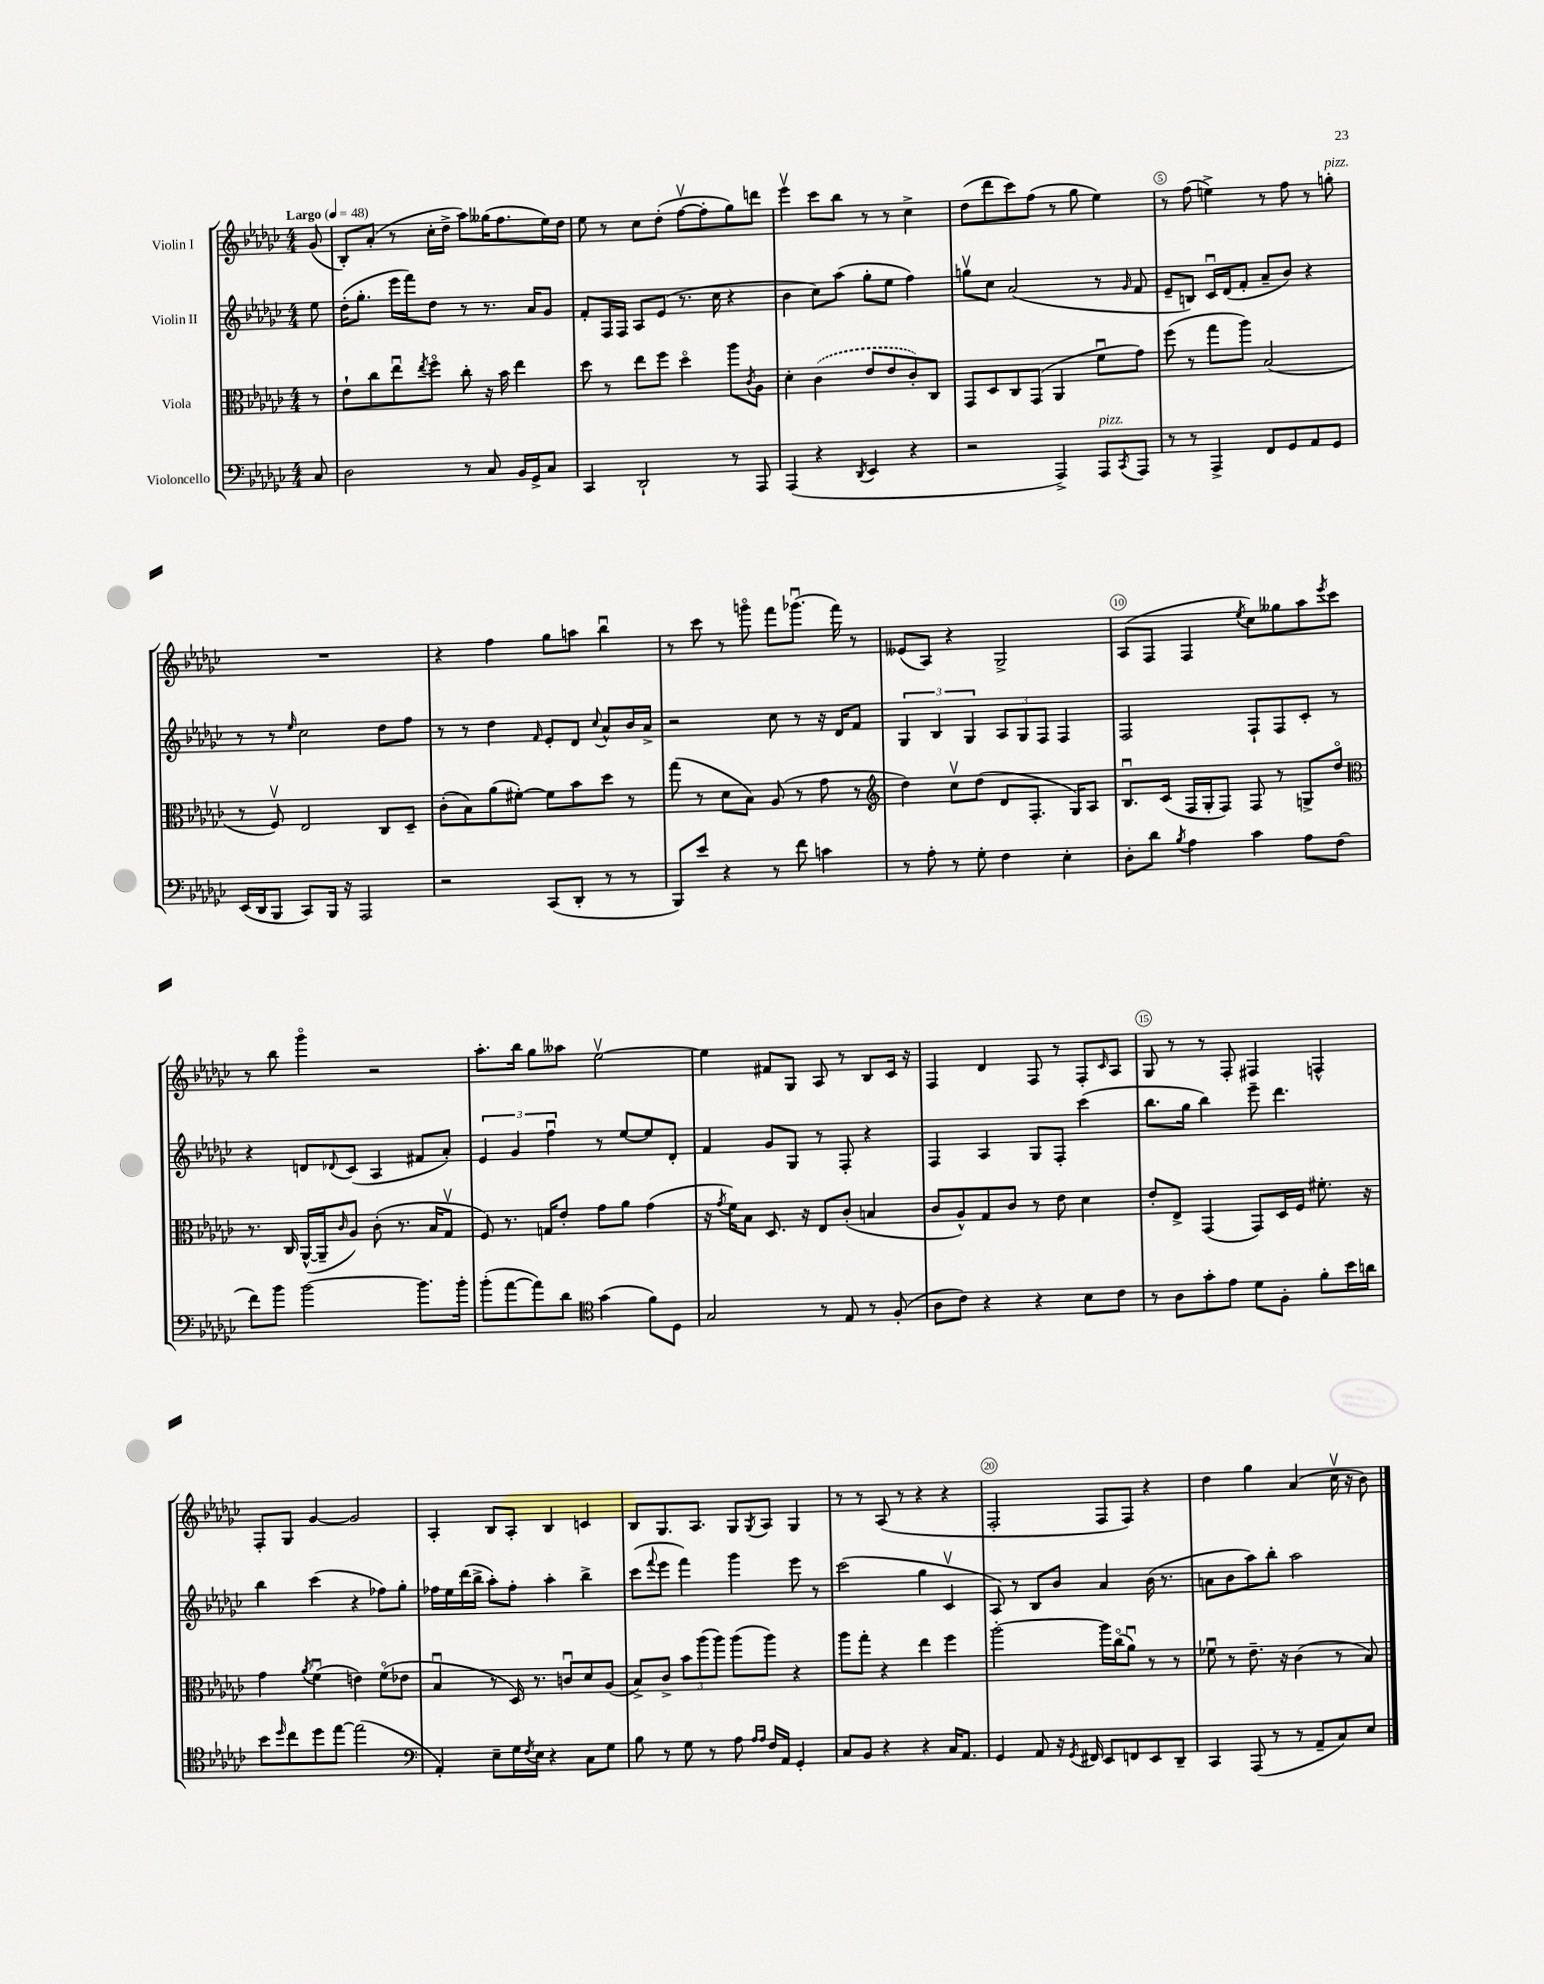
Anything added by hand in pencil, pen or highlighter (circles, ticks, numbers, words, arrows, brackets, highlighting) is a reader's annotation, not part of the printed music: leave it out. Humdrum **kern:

**kern	**kern	**kern	**kern
*staff4	*staff3	*staff2	*staff1
*clefF4	*clefC3	*clefG2	*clefG2
*k[b-e-a-d-g-c-]	*k[b-e-a-d-g-c-]	*k[b-e-a-d-g-c-]	*k[b-e-a-d-g-c-]
*M4/4	*M4/4	*M4/4	*M4/4
*MM48	*MM48	*MM48	*MM48
8C-/	8r	8ee-\	(8g-/
=	=	=	=
2D-\	8e-`\L	(16dd-'\LK	8B-'/L)
.	.	8.gg-'\J	.
.	8cc-\	.	(8a-'/J
.	8ee-u\	16eee-\LL	8r
.	.	16fff\J)	.
.	8qee-/	.	.
.	8ffo\J	8dd-\J	16cc-'\LL
.	.	.	16dd-^\JJ
8r	8cc-'\	8r	8aa-\L)
8C-/	16r	8.r	(16gg--\K
.	16b-\	.	8.ff\
16BB-/LL	4ee-\	.	.
16GG-^/J	.	16a-/LK	.
8C-/J	.	8g-/J	16ee-\L)
.	.	.	16dd-\JJ
=	=	=	=
4CC-/	8dd-\	8f'/L	8ee-\
.	8r	16F/L	8r
.	.	16F/JJ	.
2DD-`/	8ee-\L	8A-/L	8cc-\L
.	8ff\J	(8e-/J	(8dd-'\J
.	4dd-o\	8.r	[8ffv\L
.	.	.	8ff'\]
.	.	16cc-\	.
8r	8aa-\L	4r	8gg-\)
.	8qc-/	.	.
8AAA-/	8A-\J	.	8ddd\J
=	=	=	=
(4AAA-/	4d-'\	4b-\	4eee-v\
4r	(4c-\	8cc-\L)	8ccc-\L
.	.	(8aa-\J	8bb-\J
8qDD-/	.	.	.
4EE-/	8e-/L	8gg-'\L	8r
.	8e-/	8ee-\J	8r
4r	8c-'/)	4ff\)	4cc-^\
.	8C-/J	.	.
=	=	=	=
2r	8GG-/L	8ggv\L	(8dd-\L
.	8D-/	8cc-\J	8ddd-\
.	8C-/	(2a-/	8ccc-\)
.	(8GG-/J	.	(8ff\J
4AAA-^/)	4AA-/	.	8r
.	.	.	8gg-\
8AAA-/L	8fu\L	8r	4ee-\)
8qCC-/	.	16qqg-/	.
8AAA-/J	8g-\J)	8f/	.
=	=	=	=
8r	(8ff\	8e-~/L	8r
8r	8r	8B/J)	(8ff\
4AAA-^/	8gg-\L	16c-u/LL	4ee^\)
.	.	(16d-/J	.
.	8aa-\J)	8f'/J	.
8FF/L	(2B-/	8a-~/L	8r
8GG-/	.	8b-/J)	8ff\
8AA-/	.	4r	8r
8GG-/J	.	.	8gg'\
=	=	=	=
(16EE-/LL	8r	8r	1r
16DD-/J	.	.	.
8BBB-/J	8Fv/)	8r	.
.	.	16qqee-/	.
8CC-/L)	2E-/	2cc-\	.
16BBB-/Jk	.	.	.
16r	.	.	.
2AAA-/	.	.	.
.	8C-/L	8dd-\L	.
.	8D-~/J	8ff\J	.
=	=	=	=
2r	(8c-'\L	8r	4r
.	8B-\)	8r	.
.	(8a-\	4dd-\	4ff\
.	[8f#'\J)	.	.
.	.	16qqf/	.
(8CC-/L	8f#\]L	8e-'/L	8gg-\L
8DD-'/J	8b-\	8d-/J	8aa\J
.	.	8qqcc-/	.
8r	8dd-\J	8a-^^/L	4bb-u\
8r	8r	16b-/L	.
.	.	16a-^/JJ	.
=	=	=	=
8BBB-/L)	(8gg-\	2r	8r
8e-/J	8r	.	8ccc-\
4r	8d-\L	.	8r
.	8B-\J)	.	8gggo\
8r	(8A-/	8cc-\	8fff\L
8f\	8r	8r	(8.ggg-u\J
4c\	8g-\	16r	.
.	.	16d-/LK	16fff\)
.	8r	8f/J	8r
=	=	=	=
*	*clefG2	*	*
8r	4dd-\)	6G-/	(8e--/L
8A-'\	.	.	8A-/J)
.	.	6B-/	.
8r	8cc-v\L	.	4r
.	.	6G-/	.
8G-'\	(8dd-\J	.	.
4F\	8d-/L	12A-/L	2G-^/
.	.	12G-/	.
.	8.F'/J	.	.
.	.	12F/J	.
4E-'\	.	4F/	.
.	16G-/LK)	.	.
.	8A-/J	.	.
=	=	=	=
8D-'\L	8.B-u/L	2F/	(8A-/L
8d-\J	.	.	8F/J
.	(16c-/Jk	.	.
8qB-/	.	.	.
4A-\	16F/LL	.	4F/
.	16G-'/J	.	.
.	8F/J)	.	.
.	.	.	8qee-/
4c-\	8F/	8F`/L	8cc-\L)
.	8r	8F/	8gg--\
8A-\L	8G^/L	8c-'/J	8aa-\
.	.	.	8qeee-/
(8F\J	8dd-o/J	8r	8ccc-\J
=	=	=	=
*	*clefC3	*	*
8f\L)	8.r	4r	8r
8b-\J	.	.	8bb-\
.	16C-/	.	.
[2b-\	([16AA-^^/LL	8d/L	4ggg-o\
.	16AA-~/]J	.	.
.	16qqc-/	8qqd-/	.
.	8A-/J)	(8c-/J	.
.	(8c-'\	4A-/	2r
.	8.r	.	.
8.b-\]L	.	8f#/L	.
.	16B-/LK	.	.
.	8G-v/J	8a-'/J)	.
16b-'\Jk	.	.	.
=	=	=	=
(8b-'\L	8F/)	6e-/	8.aa-'\L
[8a-\	8.r	.	.
.	.	6g-/	.
.	.	.	16bb-\Jk
8a-\])	.	.	8gg-\L
.	16G/LK	.	.
.	.	6ffu\	.
8d-\J	8e-'/J	.	8aa--\J
*clefC4	*	*	*
(4g-\	8g-\L	8r	[2ee-v\
.	8a-\J	[8ee-/L	.
8f\L)	(4g-\	8ee-/]	.
8D-\J	.	8d-'/J	.
=	=	=	=
2G-/	16r	4f/	4ee-\]
.	8qg-/	.	.
.	16f\LK)	.	.
.	8B-\J	.	.
.	8.D-/	8g-/L	8f#/L
.	.	8G-/J	8G-/J
.	16r	.	.
8r	8E-/L	8r	8A-/
8E-/	(8c-'/J	8F'/	8r
8r	4B/	4r	8B-/L
(8F'/	.	.	16c-/Jk
.	.	.	16r
=	=	=	=
8A-\L	8c-/L	4F/	4F/
8c-\J)	8A-^^/)	.	.
4r	8G-/	4A-/	4d-/
.	8c-/J	.	.
4r	8r	8G-/L	8F/
.	8e-\	8F'/J	8r
8B-\L	4d-\	(4ccc-\	8F'/L
.	.	.	16qqc-/
8c-\J	.	.	8A-/J
=	=	=	=
8r	8e-'/L	8.bb-\L	8G-/
8A-\L	8E-^/J	.	8r
.	.	16gg-\Jk	.
8g-'\	(4GG-/	4bb-\)	8r
8e-\J	.	.	8F'/
8d-\L	8GG-/L)	8eee-~\	4F#/
8F'\J	16D-/L	4.ddd-\	.
.	16F/JJ	.	.
8f'\L	8.f#'\	.	4F^^/
16b-\L	.	.	.
16a\JJ	16r	.	.
=	=	=	=
8b-\L	4g-\	4bb-\	8F'/L
16qqdd-/	.	.	.
8cc-\	.	.	8G-/J
.	8qa-/	.	.
8dd-\	(4fu\	(4ccc-\	[4g-/
[8ee-\J	.	.	.
(2ee-\]	4e\)	4r	2g-/]
.	(8fo\L	8ff-\L)	.
.	8e-\J	8gg-'\J	.
=	=	=	=
*clefF4	*	*	*
4AA-'/)	4B-u/	16ff-\LL	4A-'/
.	.	16ee-\	.
.	.	(16ddd-\	.
.	.	16bb-^\JJ	.
8E-~\L	8r	8aa-'\L)	8B-/L
16G-\L	16D-/)	8ff-'\J	8A-'/J
8qF/	.	.	.
16E-\JJ	8.r	.	.
4r	.	4aa-'\	4B-/
.	8cu/L	.	.
8C-\L	8d-/	4bb-^\	4c/
8G-\J	(8A-/J	.	.
=	=	=	=
8B-\	8B-^/L)	(8ccc-\L	8B-/L
.	.	8qqfff/	.
8r	8c-^/J	8eee-\J	8.G-/
8G-\	12b-\L	4fff\)	.
.	.	.	8.A-/J
.	(12aa-\	.	.
8r	.	.	.
.	12aa-\J)	.	.
8A-\	(8aa-\L	4ggg-\	8G-/L
16qqA-/LL	.	.	.
16qqA-/JJ	.	.	8qG-/
16F/LL	8aa-\J)	.	8A-/J
16AA-/JJ	.	.	.
4GG-'/	4r	8eee-\	4G-/
.	.	8r	.
=	=	=	=
8C-/L	8aa-\L	(2ccc-\	8r
8BB-/J	8gg-'\J	.	8r
4r	4r	.	(8A-/
.	.	.	8r
4r	4ee-\	4gg-\	4r
16C-/LK	4ff\	4c-v/	4r
8.AA-/J	.	.	.
=	=	=	=
4GG-/	[2aa-'\	8A-/)	2F'/
.	.	8r	.
8AA-/	.	8B-/L	.
16r	.	8b-/J	.
8qGG-/	.	.	.
16FF#/	.	.	.
8EE-/L	16aa-\]LL	4a-/	8F/L
.	(16cc-o\J	.	.
8FF/	8a-u\J)	.	8F/J)
8EE-/	8r	(16b-\	4r
.	.	8.r	.
8DD-~/J	8r	.	.
=	=	=	=
4CC-/	8f-u\	8a\L	4dd-\
.	8r	8b-\	.
(8AAA-/	8.e-~\	8aa-\)	4gg-\
8r	.	8bb-'\J	.
.	16r	.	.
8r	(4c-\	2aa-\	(4a-/
8AA-~/L	.	.	.
8C-/)	8r	.	16cc-v\
.	.	.	16r
8E-/J	8B-/)	.	8b-\)
==	==	==	==
*-	*-	*-	*-
